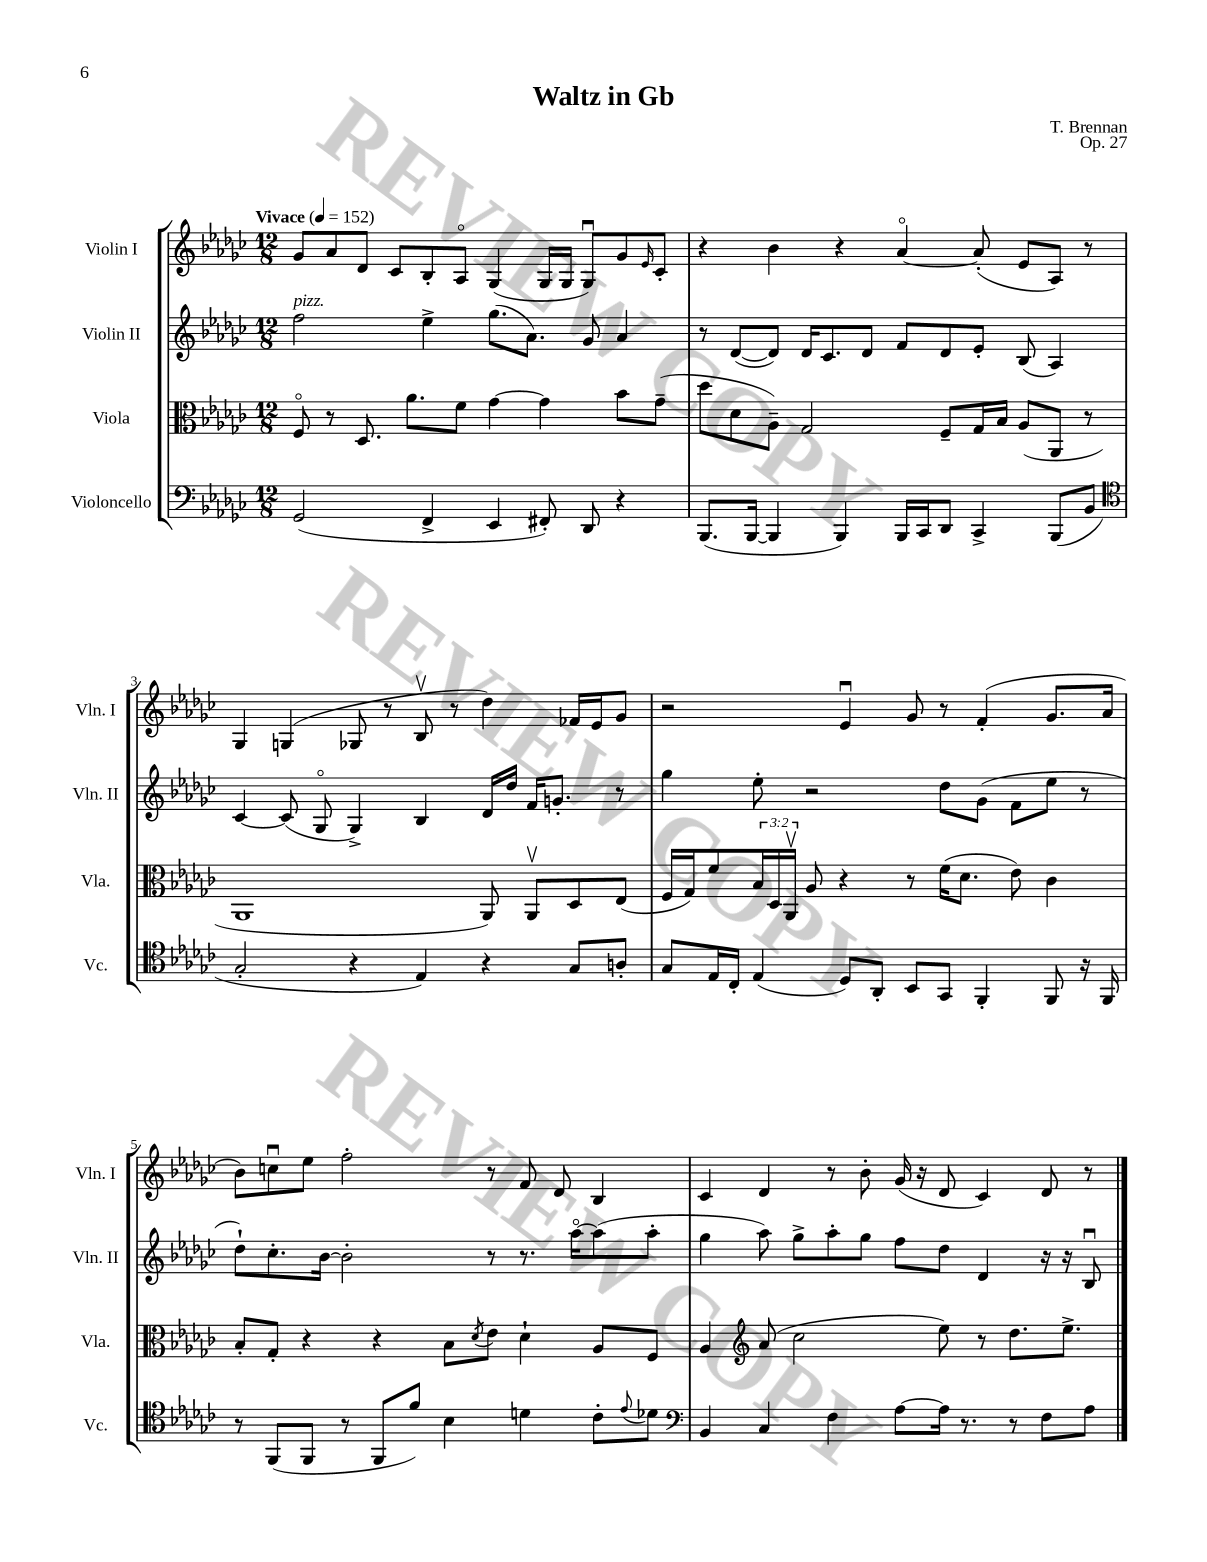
\header { title = "Waltz in Gb" composer = "T. Brennan" opus = "Op. 27" }
<<
\new StaffGroup <<
\new Staff = "s0" \with { instrumentName = "Violin I" shortInstrumentName = "Vln. I" } {
    \clef treble \key ges \major \numericTimeSignature \time 12/8 \tempo "Vivace" 4 = 152
    ges'8 aes'8 des'8 ces'8 bes8-. aes8\flageolet ges4( ges16 ges16 ges8\downbow) ges'8 \grace { ees'16 } ces'8-. |
    r4 bes'4 r4 aes'4~\flageolet aes'8-.( ees'8 aes8) r8 |
    ges4 g4( ges8 r8 bes8\upbow r8 des''4) fes'16 ees'16 ges'8 |
    r2 ees'4\downbow ges'8 r8 f'4-.( ges'8. aes'16 |
    bes'8) c''8\downbow ees''8 f''2-. r8 f'8 des'8 bes4 |
    ces'4 des'4 r8 bes'8-. ges'16( r16 des'8 ces'4) des'8 r8 \bar "|." |
}
\new Staff = "s1" \with { instrumentName = "Violin II" shortInstrumentName = "Vln. II" } {
    \clef treble \key ges \major \numericTimeSignature \time 12/8
    f''2^\markup { \italic "pizz." } ees''4-> ges''8.( aes'8.) ges'8 aes'4 |
    r8 des'8~( des'8) des'16 ces'8. des'8 f'8 des'8 ees'8-. bes8( aes4) |
    ces'4~ ces'8( ges8\flageolet ges4->) bes4 des'16 des''16 f'16 g'8.-. r8 |
    ges''4 ees''8-. r2 des''8 ges'8( f'8 ees''8 r8 |
    des''8-!) ces''8.-. bes'16~ bes'2-. r8 r8. aes''16~\flageolet aes''8( aes''8-. |
    ges''4 aes''8) ges''8-> aes''8-. ges''8 f''8 des''8 des'4 r16 r16 bes8\downbow \bar "|." |
}
\new Staff = "s2" \with { instrumentName = "Viola" shortInstrumentName = "Vla." } {
    \clef alto \key ges \major \numericTimeSignature \time 12/8 \override Staff.TupletNumber.text = #tuplet-number::calc-fraction-text
    f8\flageolet r8 des8. aes'8. f'8 ges'4~ ges'4 bes'8 ges'8--( |
    des''8 des'8 aes8--) ges2 f8-- ges16 bes16 aes8( aes,8 r8 |
    aes,1 aes,8) aes,8\upbow des8 ees8( |
    f16 ges16) f'8 \tuplet 3/2 { bes16 des16 aes,16\upbow } aes8 r4 r8 f'16( des'8. ees'8) ces'4 |
    bes8-. ges8-. r4 r4 bes8 \acciaccatura { des'8 } ees'8 des'4-! aes8 f8 |
    aes4 \clef treble aes'8( ces''2 ees''8) r8 des''8. ees''8.-> \bar "|." |
}
\new Staff = "s3" \with { instrumentName = "Violoncello" shortInstrumentName = "Vc." } {
    \clef bass \key ges \major \numericTimeSignature \time 12/8
    ges,2( f,4-> ees,4 fis,8-.) des,8 r4 |
    bes,,8.( bes,,16~ bes,,4 bes,,4) bes,,16 ces,16 des,8 ces,4-> bes,,8( bes,8 |
    \clef tenor ges2-. r4 ees4) r4 ges8 a8-. |
    ges8 ees16 ces16-. ees4( des8) aes,8-. bes,8 ges,8 f,4-. f,8 r16 f,16 |
    r8 f,8( f,8 r8 f,8 f'8) bes4 d'4 ces'8-. \appoggiatura { ees'8 } des'8 |
    \clef bass bes,4 ces4 f4 aes8~ aes16 r8. r8 f8 aes8 \bar "|." |
}
>>
>>
